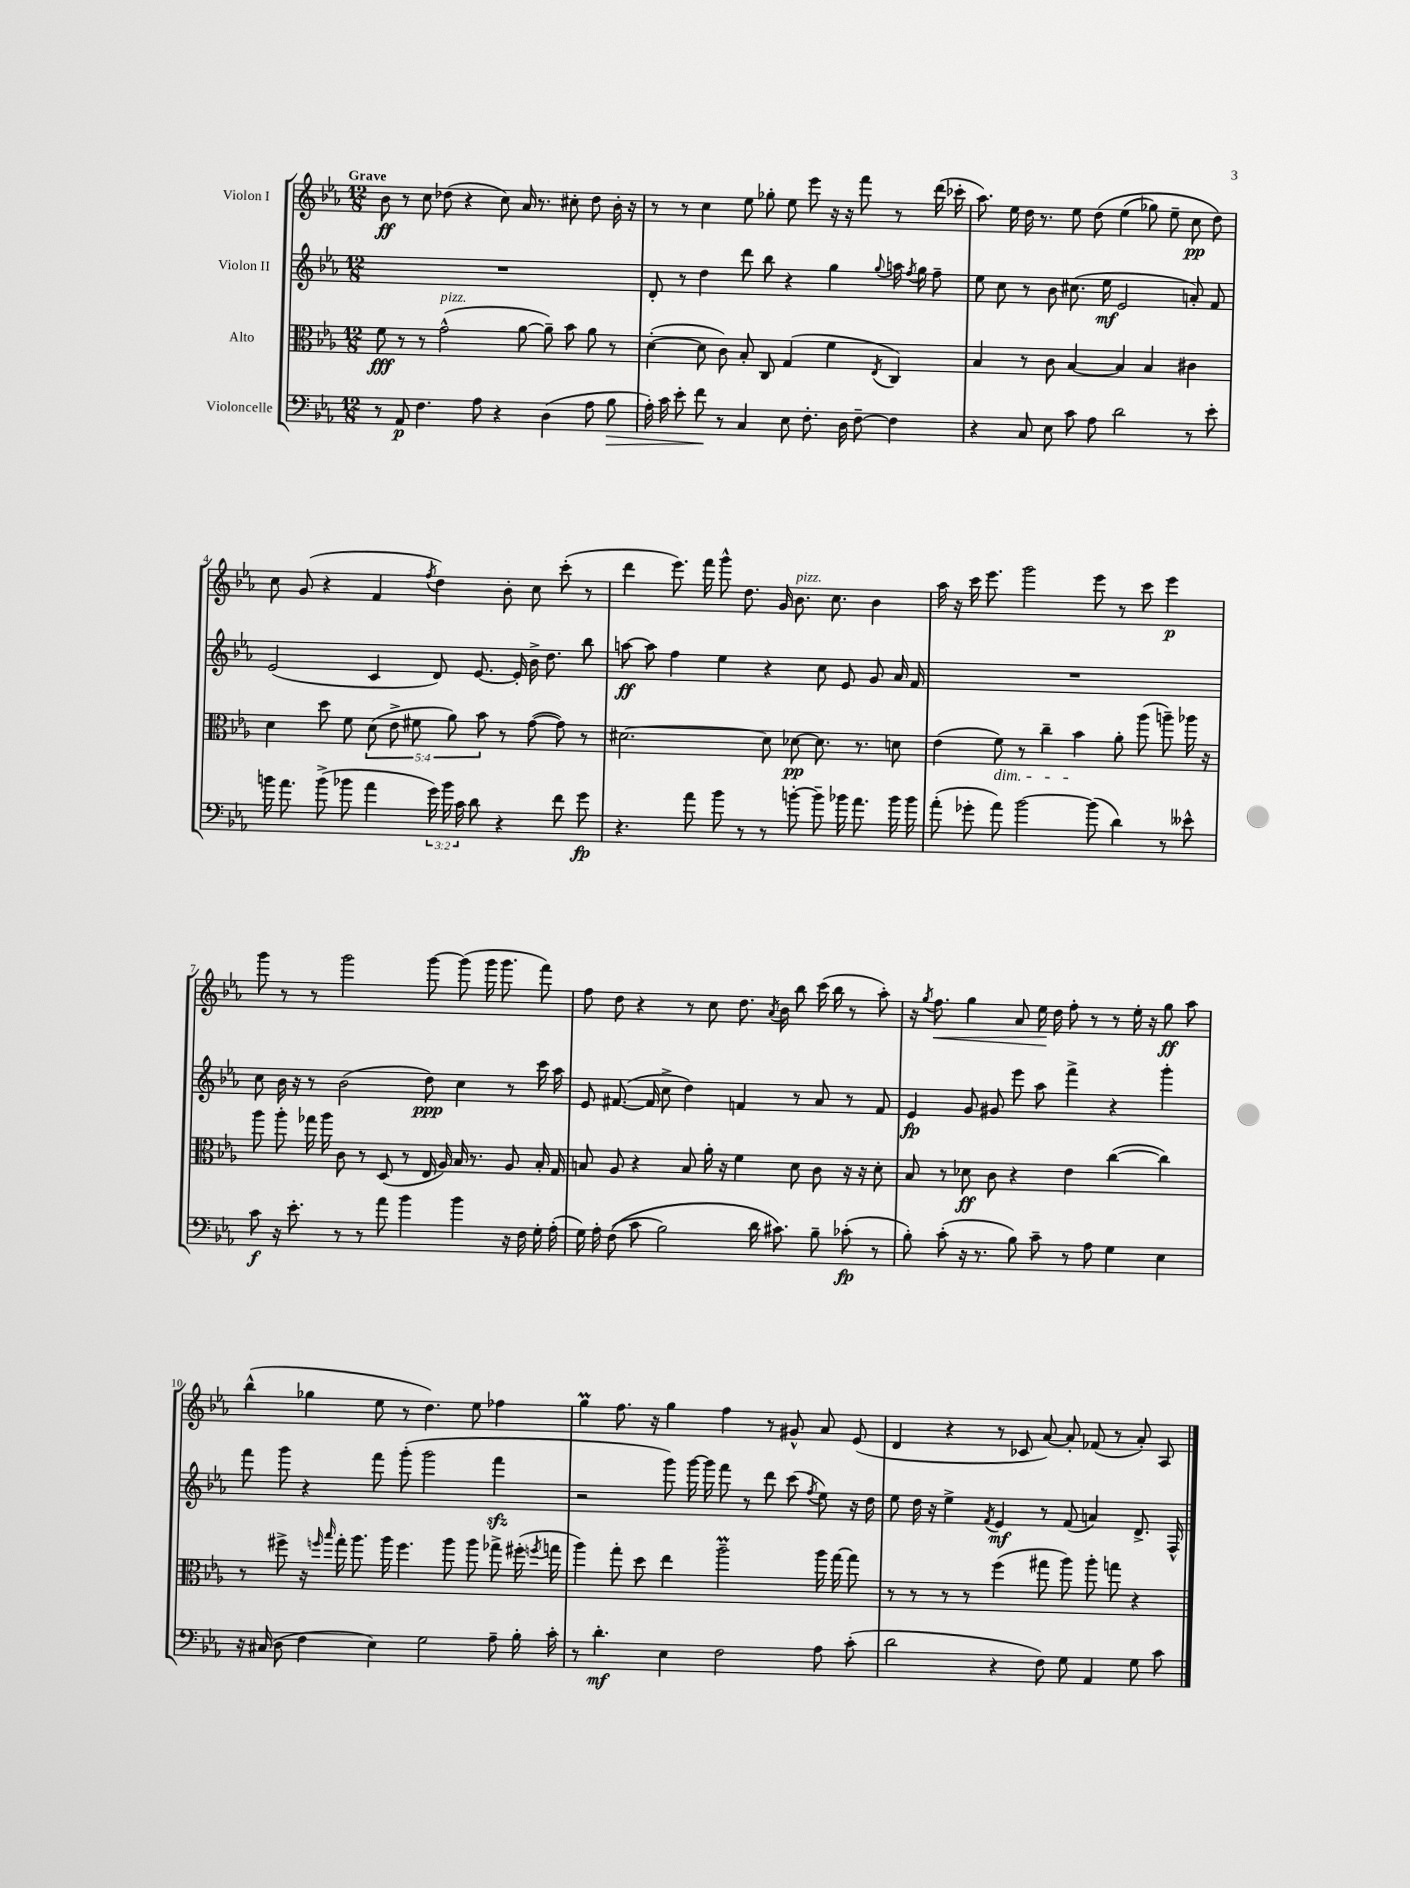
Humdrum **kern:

**kern	**kern	**kern	**kern
*staff4	*staff3	*staff2	*staff1
*clefF4	*clefC3	*clefG2	*clefG2
*k[b-e-a-]	*k[b-e-a-]	*k[b-e-a-]	*k[b-e-a-]
*M12/8	*M12/8	*M12/8	*M12/8
8r	8f	1.r	8b-
8AA-	8r	.	8r
4.F	8r	.	8cc
.	(2g^^	.	(8dd-
.	.	.	4r
8A-	.	.	.
4r	.	.	8cc)
.	[8a-	.	16a-
.	.	.	8.r
(4D	8a-~])	.	.
.	8b-	.	8cc#'
8A-	8a-	.	8dd-
8B-	8r	.	16b-'
.	.	.	16r
=	=	=	=
16A-')	([4d'	8d'	8r
16c	.	.	.
8e-'	.	8r	8r
8f	8d]	4dd	4cc
8r	8c)	.	.
4C	8B-'	8ddd	8ee-
.	8C	8bb-	8gg-'
8E-	(4G	4r	8ee-
8.F'	.	.	8eee-
.	4f	4gg	16r
16D	.	.	16r
[8F~	.	.	8fff
.	8qE-	8qqgg	.
4F]	4C)	16aa	8r
.	.	8qff	.
.	.	16gg	.
.	.	8ff~	(16ddd
.	.	.	16ccc-'
=	=	=	=
4r	4B-	8ee-	8.aa-)
.	.	8cc	.
.	.	.	16ee-
8C	8r	8r	16dd
.	.	.	8.r
8E-	8c	8b-	.
8c	[4B-	(8.cc#	8ee-
8A-	.	.	&(8dd
.	.	16ee-	.
2d	4B-]	2e-	(4ee-
.	4B-	.	8gg-)
.	.	.	8ee-~
8r	4c#	8a')	8cc
8e-'	.	8f	8dd&)
=	=	=	=
16b	4d	(2e-	8cc
8.a-	.	.	.
.	.	.	(8g
(8b^	8dd	.	4r
8b-	8f	.	.
4a-	(10d	4c	4f
.	10e-^	.	.
.	10f#	.	.
.	.	.	8qff
24g)	.	8d)	4dd)
24b-	.	.	.
.	10a-)	.	.
24c	.	.	.
8d	.	[8.e-	.
.	10b-	.	.
4r	8r	.	8b-'
.	.	16e-']	.
.	([8g	16b-^	8cc
.	.	8.dd	.
8f	8g])	.	(8ccc'
8g	8r	8bb-	8r
=	=	=	=
4.r	[2.d#	[8aa	4ddd
.	.	8aa]	.
.	.	4ff	8.eee-)
8a-	.	.	.
.	.	.	16fff
8b-	.	4ee-	8ggg^^
8r	.	.	8.dd
8r	8d#]	4r	.
.	.	.	16g
[8b'	[8d-	.	8.b-
8b~]	8.d-]	8cc	.
.	.	.	8.cc
16b-	.	8e-	.
8.a-	8.r	.	.
.	.	8g	4b-
16b-	8d	16a-	.
16b-	.	16f	.
=	=	=	=
(8a-'	(4e-	1.r	16aa-
.	.	.	16r
8g-'	.	.	16ccc
.	.	.	8.eee-
8a-)	8f)	.	.
[2b-	8r	.	2ggg
.	4cc~	.	.
.	4b-	.	.
(8b-]	.	.	8eee-
4d)	8a-'	.	8r
.	(8aa-	.	8ccc
8r	8aa~)	.	4eee-
8e--^^	16aa-	.	.
.	16r	.	.
=	=	=	=
8c	8aa-	8cc	8ggg
16r	8aa-'	16b-	8r
8.e-'	.	16r	.
.	16gg-	8r	8r
.	16aa-	.	.
8r	8c	(2b-	2ggg
8r	8r	.	.
8a-	(8D	.	.
4b-	8r	.	.
.	16E-	8dd)	[8ggg
.	16A-)	.	.
4b-	16B-	4cc	(8ggg]
.	8.r	.	.
.	.	.	16ggg
.	.	.	8.ggg
16r	8A-	8r	.
16F	.	.	.
16G'	16B-'	16ccc	8fff)
(16A-'	16G	16aa-	.
=	=	=	=
16G)	8B	8e-	8ff
16A-'	.	.	.
&((8F	8A-	([8.f#	8dd
8c	4r	.	4r
.	.	16f#]	.
2B-)	.	8cc^	.
.	8B	4dd)	8r
.	16a-'	.	8cc
.	16r	.	.
.	4f	4f	8.dd
16d	.	.	.
.	.	.	8qa-
8.c#&)	.	.	16b-
.	8d	8r	8bb-
8B-~	8c	8a-	(16ccc
.	.	.	16bb-
(8c-'	16r	8r	8r
.	16r	.	.
8r	8d'	8f	8aa-')
=	=	=	=
8B-')	8B-	4e-	16r
.	.	.	8qgg
.	.	.	8.ff
(8c'	8r	.	.
16r	8d-	8g	4gg
8.r	.	.	.
.	8c	8g#	.
8B-)	4r	8eee-	8a-
8c~	.	8aa-	16ee-
.	.	.	16dd
8r	4e-	4fff^	8ff'
8A-	.	.	8r
4G	([4cc	4r	8r
.	.	.	16ee-'
.	.	.	16r
4E-	4cc])	4ggg'	8gg
.	.	.	8aa-
=	=	=	=
16r	8r	8fff	(4bb-^^
(16C#	.	.	.
8D	8ff#^	8ggg	.
4F	16r	4r	4gg-
.	16qqff	.	.
.	16qqbb-	.	.
.	16gg'	.	.
.	8.aa-	.	.
4E-)	.	8fff	8ee-
.	16aa-	.	.
.	4.ff	(8ggg'	8r
2G	.	2ggg	4.dd)
.	8aa-	.	.
.	8aa-	.	8ee-
8A-~	8gg-^	4fff	4ff-
16B-'	(16ff#'	.	.
.	8qff	.	.
16c'	16gg	.	.
=	=	=	=
8r	4aa-)	2r	4gg
4.d'	.	.	.
.	8gg'	.	8.ff
.	8dd	.	.
.	.	.	16r
4E-	4ee-	8ggg)	4gg
.	.	[16ggg	.
.	.	16ggg]	.
2F	2aa-~	8fff	4ff
.	.	8r	.
.	.	8ddd	8r
.	.	(8ccc	8g#^^
.	.	8qff	.
8A-	16aa-	8ee-)	8a-
.	[16gg	.	.
(8c'	8gg]	16r	(8e-
.	.	16dd	.
=	=	=	=
2d	8r	8ee-	4d
.	8r	16dd	.
.	.	16r	.
.	8r	4ee-^	4r
.	8r	.	.
.	.	8qf	.
4r	(4ff	4e-	8r
.	.	.	8c-
8F)	8gg#	8r	[8a-)
8G	8aa-)	(8f	8a-']
4AA-	8aa-'	4a)	(8f-
.	8gg	.	8r
8G	4r	8.d^	8a-')
8c	.	.	8A-
.	.	16F^^	.
==	==	==	==
*-	*-	*-	*-
